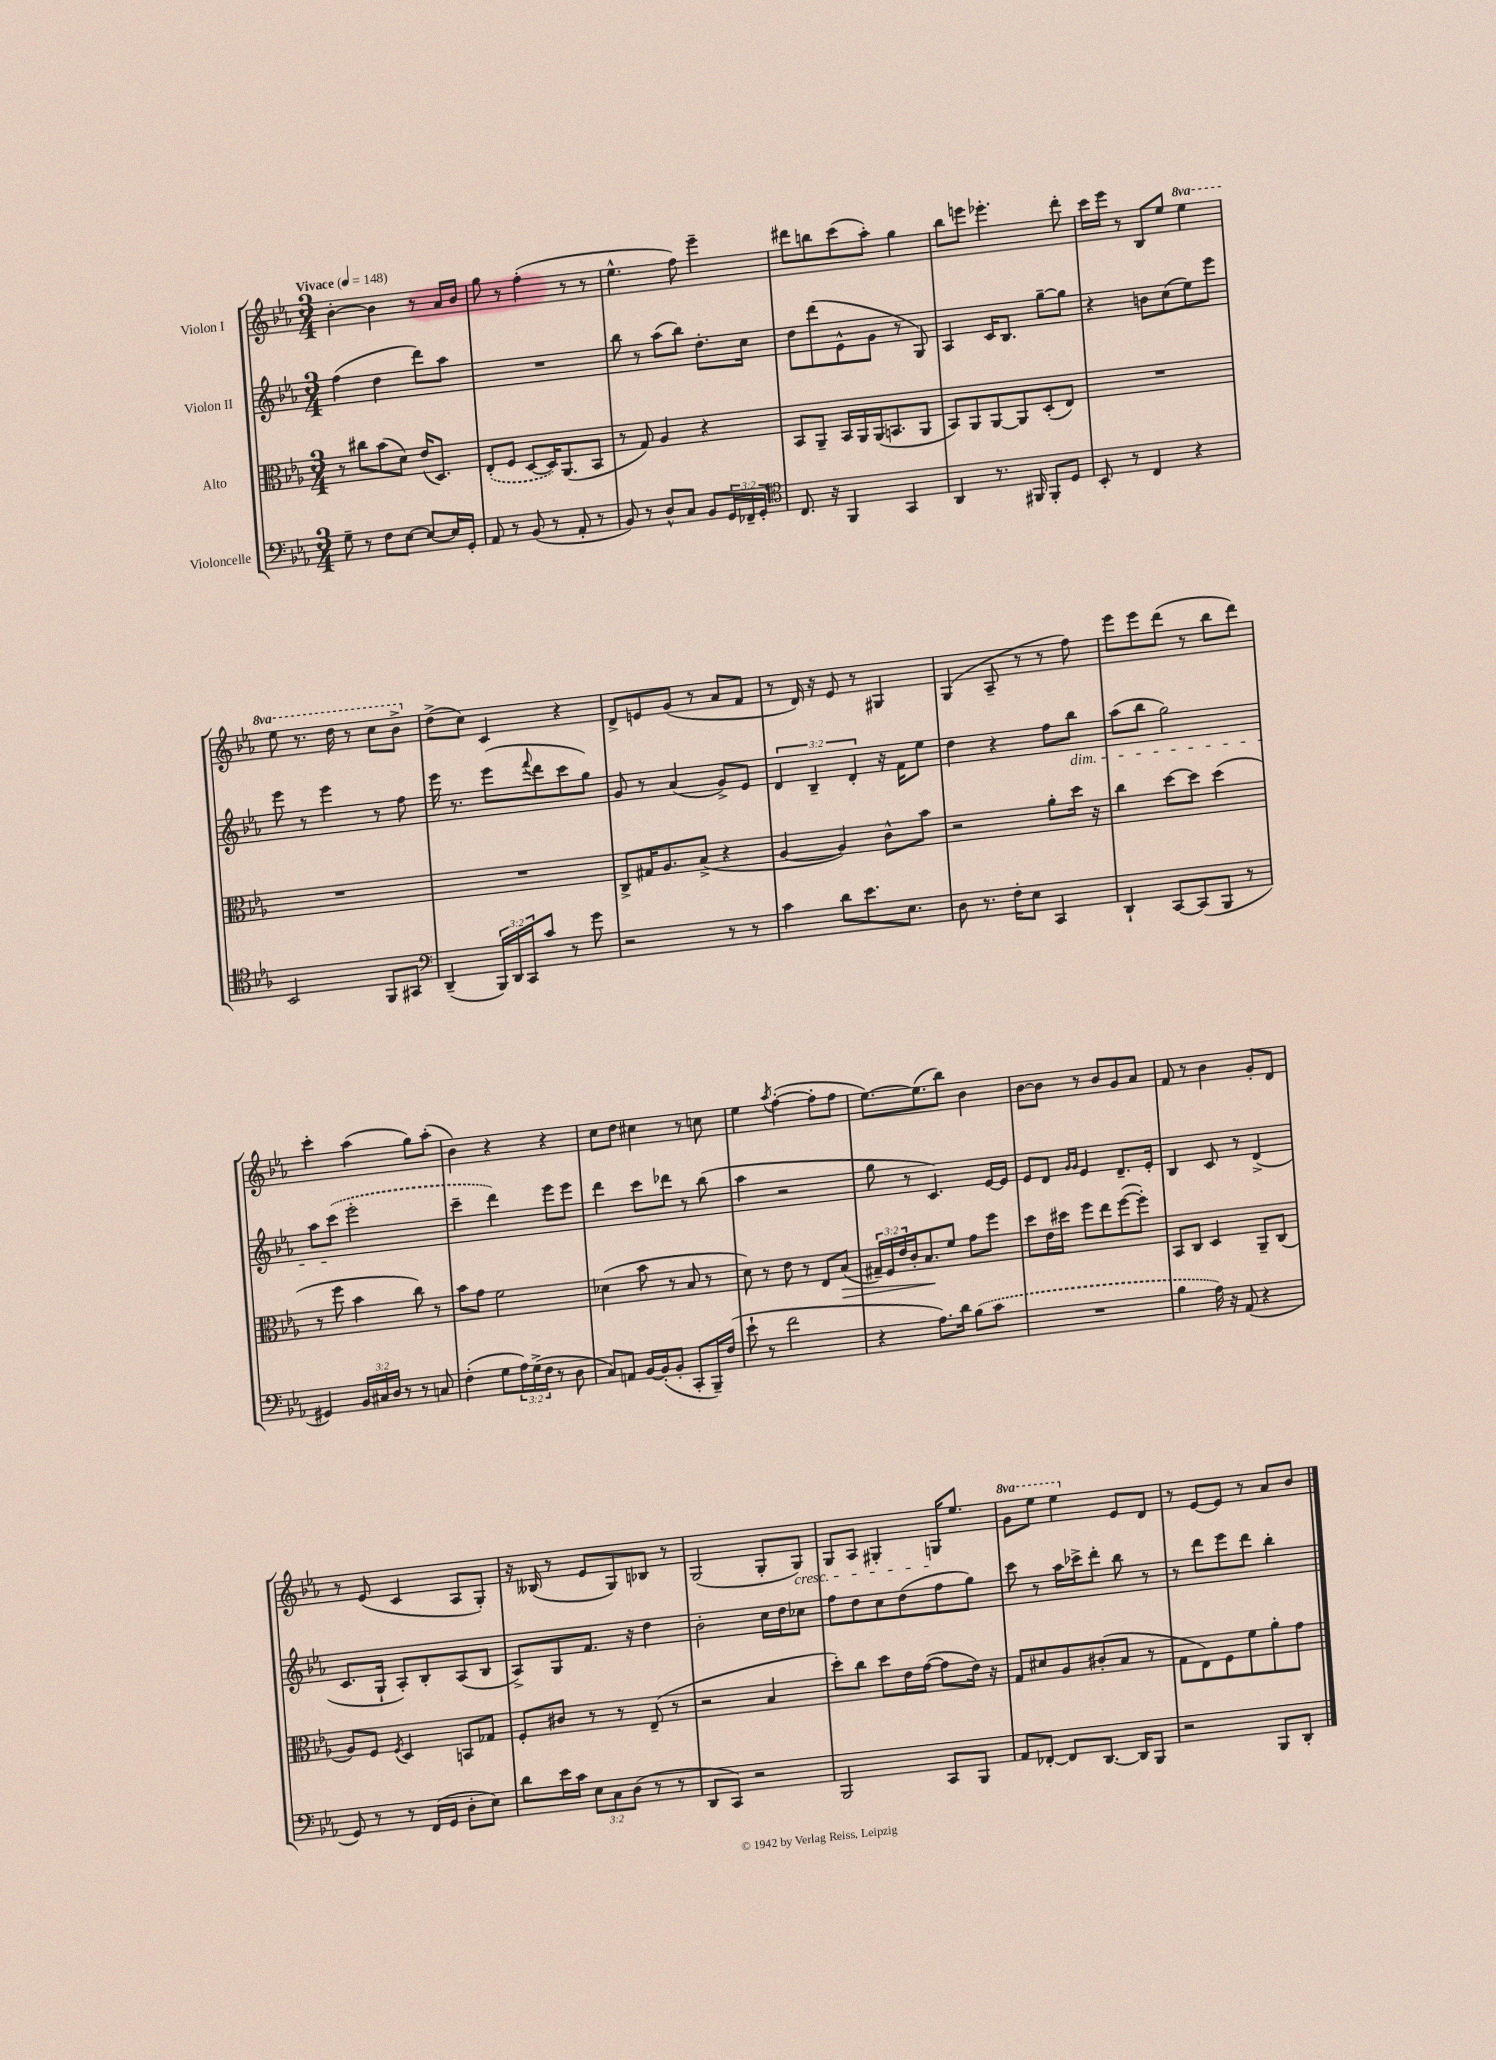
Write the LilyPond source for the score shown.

<<
\new StaffGroup <<
\new Staff = "s0" \with { instrumentName = "Violon I" } {
    \clef treble \key ees \major \numericTimeSignature \time 3/4 \set Staff.ottavationMarkups = #ottavation-simple-ordinals \tempo "Vivace" 4 = 148
    bes'4~-. bes'4 r8 aes'16 bes'16 |
    g''8 r8 f''4-.( r8 r8 |
    ees''4.-^ f''8) ees'''4-- |
    dis'''8 b''8 c'''8( aes''8-.) g''4 |
    bes''8 e'''8 ees'''4.-. d'''8-. |
    c'''16 ees'''16 r8 bes8 ees''8 \ottava #1 ees'''4 |
    ees'''8 r8. d'''16 r8 c'''8 bes''8-> \ottava #0 |
    d''8->( c''8) c'4 r4 |
    d'8-> e'8 g'8( r8 aes'8 f'8 |
    r8 d'16) r16 ees'8 r8 gis4 |
    g4( aes8-- r8 r8 f''8) |
    ees'''8 ees'''8 d'''8( r8 bes''8 d'''8) |
    c'''4-. aes''4( g''8) aes''8-.( |
    bes'4) r4 r4 |
    c''8 d''8 cis''4 r8 c''8 |
    ees''4 \acciaccatura { aes''8 } f''4~-.( f''8-. f''8 |
    ees''8.~) ees''8.( bes''8) bes'4 |
    bes'8~ bes'8 r8 bes'8 g'8 aes'8 |
    f'8 r8 bes'4 g'8-. d'8 |
    r8 ees'8( c'4 aes8 g8-.) |
    r16 beses16( r8 ees'8 g8) bes8 r8 |
    g2( g8-. g8\cresc) |
    g8 aes8 gis4-. g16\! ees''8. |
    \ottava #1 g''8 ees'''8 ees'''4 \ottava #0 ees'8 d'8 |
    r8 ees'8~ ees'8 r8 aes'8 bes'8 \bar "|." |
}
\new Staff = "s1" \with { instrumentName = "Violon II" } {
    \clef treble \key ees \major \numericTimeSignature \time 3/4 \override Staff.TupletNumber.text = #tuplet-number::calc-fraction-text
    f''4( d''4 d'''8) aes''8 |
    R2. |
    bes''8 r8 aes''8( bes''8) d''8.-. c''16 |
    d''8 d'''8( ees'8-^ g'8 r8 g8) |
    aes4 c'16 bes8. g''8~-- g''8 |
    r4 b'8 c''8( ees''8) ees'''8 |
    ees'''8 r8 ees'''4 r8 f''8 |
    ees'''16 r8. ees'''8( \appoggiatura { f'''8 } d'''8 c'''8 g''8) |
    g'8 r8 aes'4( g'8->) ees'8 |
    \tuplet 3/2 { d'4 bes4-- d'4-. } r16 f'16 ees''8 |
    d''4 r4 f''8 bes''8\dim |
    aes''8( bes''8 g''2) |
    aes''8 \once \slurDashed c'''8\!( ees'''2-. |
    c'''4-- d'''4) ees'''8 ees'''8 |
    d'''4 c'''8 des'''8 r8 bes''8( |
    aes''4 r2 |
    g''8 r8 c'4.) ees'16~ ees'16 |
    ees'8 d'8 \grace { g'16 g'16 } ees'4 d'8.-- ees'16-. |
    bes4 c'8 r8 d'4->( |
    c'8. g16-! aes8-.) bes8-. aes8( bes8 |
    aes8->) g8 f'8. r16 d''4 |
    bes'2-. c''16 d''16 ces''8 |
    f''8 d''8 c''8 d''8( f''8 g''8) |
    c'''8 r8 aes''16 ces'''16-> d'''8-. bes''8 r8 |
    r8 d'''8 ees'''8 d'''8 bes''4-. \bar "|." |
}
\new Staff = "s2" \with { instrumentName = "Alto" } {
    \clef alto \key ees \major \numericTimeSignature \time 3/4 \override Staff.TupletNumber.text = #tuplet-number::calc-fraction-text
    r8 cis''8 bes'8( d'8) ees'16( d8.) |
    \once \slurDashed ees8-.( f8 d8~ d16) aes,8.( bes,8 |
    r8 g8) aes4 r4 |
    bes,8 aes,8-- bes,16 aes,16 aes,16( b,8. aes,8 |
    bes,8) aes,8 aes,8~ aes,8 d8-.( ees8) |
    R2. |
    R2. |
    R2. |
    c8-> gis16 aes8. bes8->( r4 |
    aes4~ aes4) c'8-^ bes'8 |
    r2 aes'8-. d''16 r16 |
    c''4 d''8~ d''8 d''4( |
    r8 f''8 bes'4 c''8) r8 |
    bes'8 g'8 f'2 |
    des'4( bes'8 r8 bes8 r8 |
    d'8) r8 ees'8 r8 ees8 bes8\>( |
    \tuplet 3/2 { gis16--) f16 ees'16 } c'16-. bes8.\! f'8 g'8 f''8 |
    d''8 ees'16 dis''16 f''8 ees''8 f''8~( f''8-.) |
    bes,8 c8 d4 aes,8-- c8( |
    aes8) f8 \acciaccatura { f8 } d4 b,8 ges8 |
    f8-. cis'8 r8 r8 ees8--( r8 |
    r2 bes4 |
    d''8-.) c''8 d''8 ees'16 g'16~( g'8 ees'16) r16 |
    g8 dis'8 aes8 cis'8-.( bes8 r8 |
    g8 ees8) f8 f'8 aes'8-. g'8 \bar "|." |
}
\new Staff = "s3" \with { instrumentName = "Violoncelle" } {
    \clef bass \key ees \major \numericTimeSignature \time 3/4 \override Staff.TupletNumber.text = #tuplet-number::calc-fraction-text
    g8-- r8 f8 ees8~ ees8~ ees16 g,16-. |
    aes,8 r8 bes,8( r8 aes,8-. r8 |
    bes,8) r8 d8-^ c8 bes,8 \tuplet 3/2 { g,16 fes,16-- g,16-. } |
    \clef tenor c8. r16 f,4 g,4 |
    aes,4 r8. fis,16 fis,8-. d8 |
    bes,8-. r8 c4 r4 |
    bes,2 f,8 gis,8 |
    \clef bass d,4--( \tuplet 3/2 { bes,,16) d,16 c,16 } c'8 r8 g'8 |
    r2 r8 r8 |
    c'4 d'8 ees'8. ees8. |
    d8 r8. f16-. ees8 c,4 |
    d,4-! c,8~ c,8( bes,,8 r8 |
    gis,4) \tuplet 3/2 { bes,16 cis16 d16 } r8 r8 c8 |
    f4-.( g8 \tuplet 3/2 { aes16) g16->( f16 } r8 d8 |
    c8) a,8 bes,16~ bes,16-.( bes,8-. c,8-. bes,,16--) f16( |
    ees'8-! r8 f'2 |
    r4 aes8.) d'16 \once \slurDashed bes8( c'8 |
    R2. |
    bes4 aes16) r16 aes,8( r4 |
    g,8) r8 r8 f,16( g,16 d8-. ees8) |
    d'8 ees'16 c'16 \tuplet 3/2 { ees8 c8 d8( } r8 r8 |
    d,8 c,8) r2 |
    bes,,2 c,8 bes,,8 |
    aes,8 fes,8~-. fes,8 d,8.~ d,16 bes,,8 |
    r2 bes,,8 d,8-. \bar "|." |
}
>>
>>
\layout { \context { \Score \remove "Bar_number_engraver" } }
